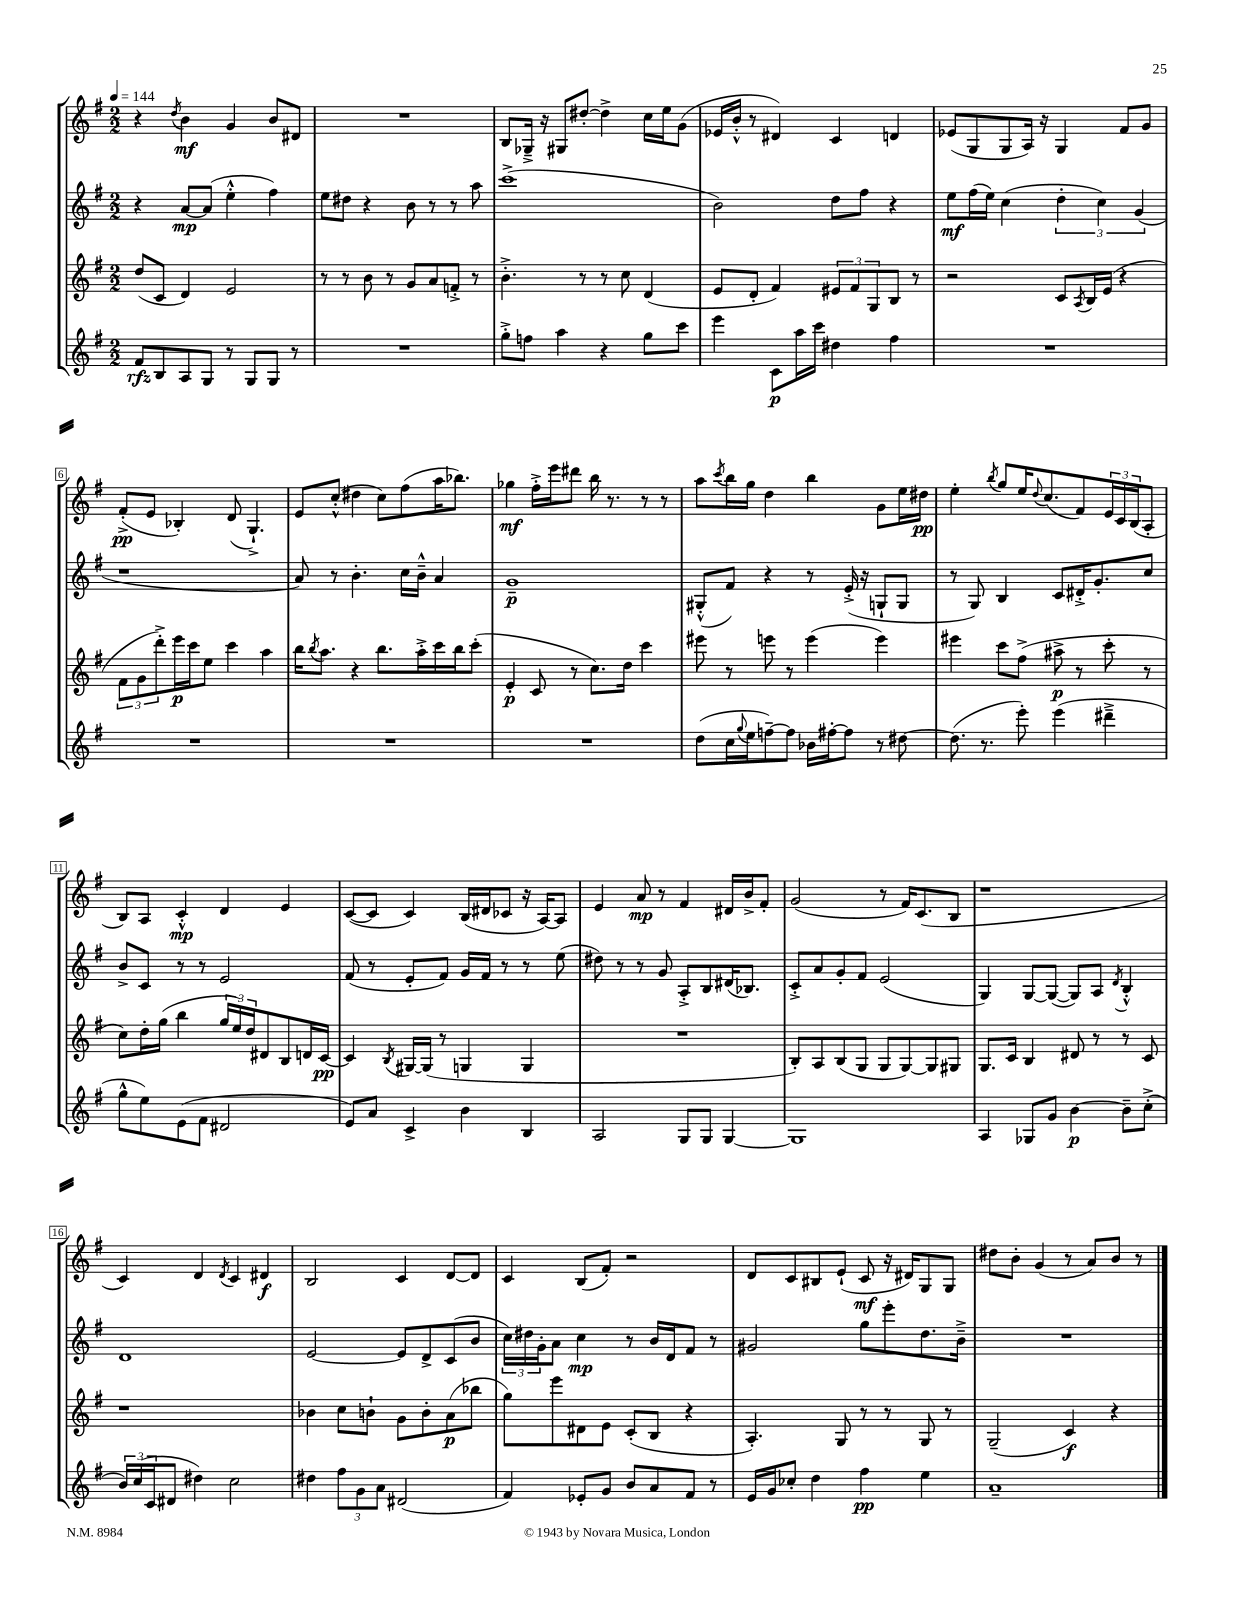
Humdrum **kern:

**kern	**dynam	**kern	**dynam	**kern	**dynam	**kern	**dynam
*part4	*part4	*part3	*part3	*part2	*part2	*part1	*part1
*staff4	*staff4	*staff3	*staff3	*staff2	*staff2	*staff1	*staff1
*clefG2	*	*clefG2	*	*clefG2	*	*clefG2	*
*k[f#]	*	*k[f#]	*	*k[f#]	*	*k[f#]	*
*M2/2	*	*M2/2	*	*M2/2	*	*M2/2	*
*MM144	*	*MM144	*	*MM144	*	*MM144	*
=1	=1	=1	=1	=1	=1	=1	=1
8f#/L	rfz	(8dd/L	.	4r	.	4r	.
8B/	.	8c/J	.	.	.	.	.
.	.	.	.	.	.	8qdd/	.
8A/	.	4d/)	.	[8a/L	mp	4b\	mf
8G/J	.	.	.	(8a/J]	.	.	.
8r	.	2e/	.	4ee'^^\	.	4g/	.
8G/L	.	.	.	.	.	.	.
8G/J	.	.	.	4ff#\)	.	8b/L	.
8r	.	.	.	.	.	8d#X/J	.
=2	=2	=2	=2	=2	=2	=2	=2
1r	.	8r	.	8ee\L	.	1r	.
.	.	8r	.	8dd#X\J	.	.	.
.	.	8b\	.	4r	.	.	.
.	.	8r	.	.	.	.	.
.	.	8g/L	.	8b\	.	.	.
.	.	8a/	.	8r	.	.	.
.	.	8fn'^/J	.	8r	.	.	.
.	.	8r	.	8aa\	.	.	.
=3	=3	=3	=3	=3	=3	=3	=3
8gg'^\L	.	4.b'^\	.	(1ccc^	.	8B/L	.
8ffn\J	.	.	.	.	.	16G-X~^/Jk	.
.	.	.	.	.	.	16r	.
4aa\	.	.	.	.	.	8G#X/L	.
.	.	8r	.	.	.	[8dd#X'/J	.
4r	.	8r	.	.	.	4dd#^\]	.
.	.	8cc\	.	.	.	.	.
8gg\L	.	(4d/	.	.	.	16cc\LL	.
.	.	.	.	.	.	16ee\J	.
8ccc\J	.	.	.	.	.	(8g\J	.
=4	=4	=4	=4	=4	=4	=4	=4
4eee\	.	8e/L	.	2b\)	.	16e-X/LL	.
.	.	.	.	.	.	16b'^^/JJ	.
.	.	8d'/J	.	.	.	8r	.
8c\L	p	4f#/)	.	.	.	4d#X/)	.
16aa\L	.	.	.	.	.	.	.
16ccc\JJ	.	.	.	.	.	.	.
4dd#X\	.	12e#X/L	.	8dd\L	.	4c/	.
.	.	12f#/	.	.	.	.	.
.	.	.	.	8ff#\J	.	.	.
.	.	12G/	.	.	.	.	.
4ff#\	.	8B/J	.	4r	.	4dn/	.
.	.	8r	.	.	.	.	.
=5	=5	=5	=5	=5	=5	=5	=5
1r	.	2r	.	8ee\L	mf	(8e-X/L	.
.	.	.	.	(16ff#\L	.	8G/	.
.	.	.	.	16ee\JJ)	.	.	.
.	.	.	.	(4cc\	.	8G/	.
.	.	.	.	.	.	16A/Jk)	.
.	.	.	.	.	.	16r	.
.	.	8c/L	.	6dd'\	.	4G/	.
.	.	8qA/	.	.	.	.	.
.	.	16B/L	.	.	.	.	.
.	.	.	.	6cc\)	.	.	.
.	.	(16e/JJ	.	.	.	.	.
.	.	4r	.	.	.	8f#/L	.
.	.	.	.	(6g/	.	.	.
.	.	.	.	.	.	8g/J	.
!!LO:LB:g=z
=6	=6	=6	=6	=6	=6	=6	=6
1r	.	12f#\L	.	1r	.	(8f#'^/L	pp
.	.	12g\	.	.	.	.	.
.	.	.	.	.	.	8e/J	.
.	.	12ddd'^\)	.	.	.	.	.
.	.	16eee\L	p	.	.	4B-X'/)	.
.	.	16ccc\J	.	.	.	.	.
.	.	8ee\J	.	.	.	.	.
.	.	4ccc\	.	.	.	(8d/	.
.	.	.	.	.	.	4.G`^/)	.
.	.	4aa\	.	.	.	.	.
=7	=7	=7	=7	=7	=7	=7	=7
1r	.	16bb\KL	.	8a/)	.	8e/L	.
.	.	8qbb/	.	.	.	.	.
.	.	8.aa\J	.	.	.	.	.
.	.	.	.	8r	.	(8cc'^^/J	.
.	.	4r	.	4.b'\	.	4dd#X\	.
.	.	8.bb\L	.	.	.	8cc\L)	.
.	.	.	.	16cc\LL	.	(8ff#\	.
.	.	16aa'^\L	.	16b~^^\JJ	.	.	.
.	.	16ccc\	.	4a/	.	16aa\K	.
.	.	16bb\J	.	.	.	8.bb-X\J)	.
.	.	(8ccc'\J	.	.	.	.	.
=8	=8	=8	=8	=8	=8	=8	=8
1r	.	4e'/	p	1g~	p	4gg-X\	mf
.	.	8c/	.	.	.	16ff#'^\LL	.
.	.	.	.	.	.	16eee\J	.
.	.	8r	.	.	.	8ddd#X\J	.
.	.	8.cc\L)	.	.	.	16bb\	.
.	.	.	.	.	.	8.r	.
.	.	16dd\Jk	.	.	.	.	.
.	.	4ccc\	.	.	.	8r	.
.	.	.	.	.	.	8r	.
=9	=9	=9	=9	=9	=9	=9	=9
(8dd\L	.	8eee#X\	.	(8G#X'^^/L	.	8aa\L	.
.	.	.	.	.	.	8qccc/	.
16cc\L	.	8r	.	8f#/J)	.	16bb\L	.
8qqgg/	.	.	.	.	.	.	.
16ee\J	.	.	.	.	.	16gg\JJ	.
[8ffn~\)	.	8eeen\	.	4r	.	4dd\	.
8ff\J]	.	8r	.	.	.	.	.
16b-X\LL	.	(4eee\	.	8r	.	4bb\	.
[16ff#X'\J	.	.	.	.	.	.	.
8ff#\J]	.	.	.	(16e'^/	.	.	.
.	.	.	.	16r	.	.	.
8r	.	4eee\)	.	8Gn`/L	.	8g\L	.
[8dd#X\	.	.	.	8G/J	.	16ee\L	.
.	.	.	.	.	.	16dd#X\JJ	pp
=10	=10	=10	=10	=10	=10	=10	=10
(8.dd#\]	.	4eee#X\	.	8r	.	4ee'\	.
.	.	.	.	8G/)	.	.	.
8.r	.	.	.	.	.	.	.
.	.	.	.	.	.	8qbb/	.
.	.	8ccc\L	.	4B/	.	8gg/L	.
8eee'\)	.	(8ff#^\J	.	.	.	16ee/K	.
.	.	.	.	.	.	8qqdd/	.
.	.	.	.	.	.	(8.cc/	.
(4eee\	.	8aa#X^\	p	8c/L	.	.	.
.	.	8r	.	16d#X'^/K	.	8f#/)	.
.	.	.	.	8.g'/	.	.	.
4ddd#X~^\	.	8ccc'\	.	.	.	24e/L	.
.	.	.	.	.	.	24c/	.
.	.	.	.	.	.	(24B/J	.
.	.	8r	.	8cc/J	.	8A'/J	.
!!LO:LB:g=z
=11	=11	=11	=11	=11	=11	=11	=11
8gg^^\L	.	8cc\L)	.	8b^/L	.	8B/L)	.
8ee\)	.	16dd'\L	.	8c/J	.	8A/J	.
.	.	(16gg\JJ	.	.	.	.	.
(8e\	.	4bb\	.	8r	.	4c'^^/	mp
8f#\J	.	.	.	8r	.	.	.
2d#X/	.	24gg/LL	.	2e/	.	4d/	.
.	.	24ee/)	.	.	.	.	.
.	.	24dd/J	.	.	.	.	.
.	.	8d#X/	.	.	.	.	.
.	.	8B/	.	.	.	4e/	.
.	.	16dn/L	.	.	.	.	.
.	.	[16c/JJ	pp	.	.	.	.
=12	=12	=12	=12	=12	=12	=12	=12
8e/L)	.	4c/]	.	(8f#/	.	([8c/L	.
8a/J	.	.	.	8r	.	8c/J]	.
.	.	8qB/	.	.	.	.	.
4c^/	.	[16G#X/LL	.	8e'/L	.	4c/)	.
.	.	(16G#/JJ]	.	.	.	.	.
.	.	8r	.	8f#/J)	.	.	.
4b\	.	4Gn/	.	16g/LL	.	(16B/LL	.
.	.	.	.	16f#/JJ	.	16d#X/J	.
.	.	.	.	8r	.	8c-X/J	.
4B/	.	4G/	.	8r	.	16r	.
.	.	.	.	.	.	[16A/KL)	.
.	.	.	.	(8ee\	.	8A/J]	.
=13	=13	=13	=13	=13	=13	=13	=13
2A/	.	1r	.	8dd#X\)	.	4e/	.
.	.	.	.	8r	.	.	.
.	.	.	.	8r	.	8a/	mp
.	.	.	.	8g/	.	8r	.
8G/L	.	.	.	8A'^/L	.	4f#/	.
8G/J	.	.	.	8B/	.	.	.
[4G/	.	.	.	(16d#X/K	.	16d#X/LL	.
.	.	.	.	8.B-X/J)	.	16b^/J	.
.	.	.	.	.	.	8f#'/J	.
=14	=14	=14	=14	=14	=14	=14	=14
1G]	.	8B'/L)	.	8c'^/L	.	(2g/	.
.	.	8A/	.	8a/	.	.	.
.	.	(8B/	.	8g'/	.	.	.
.	.	8G/J	.	8f#/J	.	.	.
.	.	8G/L	.	(2e/	.	8r	.
.	.	[8G/)	.	.	.	16f#/KL)	.
.	.	.	.	.	.	(8.c/	.
.	.	8G/]	.	.	.	.	.
.	.	8G#X/J	.	.	.	8B/J	.
=15	=15	=15	=15	=15	=15	=15	=15
4A/	.	8.G/L	.	4G/)	.	1r	.
.	.	16c/Jk	.	.	.	.	.
8G-X/L	.	4B/	.	[8G/L	.	.	.
8g/J	.	.	.	(8G/J_	.	.	.
[4b\	p	8d#X/	.	8G/L])	.	.	.
.	.	8r	.	8A/J	.	.	.
.	.	.	.	8qd/	.	.	.
8b~\L]	.	8r	.	4B'^^/	.	.	.
(8cc'^\J	.	8c/	.	.	.	.	.
!!LO:LB:g=z
=16	=16	=16	=16	=16	=16	=16	=16
24b/LL)	.	1r	.	1d	.	4c/)	.
(24cc/	.	.	.	.	.	.	.
24c/J	.	.	.	.	.	.	.
8d#X/J	.	.	.	.	.	.	.
4dd#X\)	.	.	.	.	.	4d/	.
.	.	.	.	.	.	8qd/	.
2cc\	.	.	.	.	.	4c/	.
.	.	.	.	.	.	4d#X/	f
=17	=17	=17	=17	=17	=17	=17	=17
4dd#X\	.	4b-X\	.	[2e/	.	2B/	.
12ff#\L	.	8cc\L	.	.	.	.	.
12g\	.	.	.	.	.	.	.
.	.	8bn`\J	.	.	.	.	.
12a\J	.	.	.	.	.	.	.
(2d#X/	.	8g\L	.	8e/L]	.	4c/	.
.	.	8b'\	.	8d^/	.	.	.
.	.	(8a\	p	(8c/	.	[8d/L	.
.	.	8bb-X\J	.	8b/J	.	8d/J]	.
=18	=18	=18	=18	=18	=18	=18	=18
4f#/)	.	8gg\L)	.	24cc\LL)	.	4c/	.
.	.	.	.	24dd#X\	.	.	.
.	.	.	.	24g'\J	.	.	.
.	.	8eee\	.	8a\J	.	.	.
8e-X'/L	.	8d#X\	.	4cc\	mp	(8B/L	.
8g/J	.	8e\J	.	.	.	8f#'/J)	.
8b/L	.	(8c'/L	.	8r	.	2r	.
8a/	.	8B/J	.	16b/LL	.	.	.
.	.	.	.	16d/J	.	.	.
8f#/J	.	4r	.	8f#/J	.	.	.
8r	.	.	.	8r	.	.	.
=19	=19	=19	=19	=19	=19	=19	=19
16e/LL	.	4.A'/)	.	2g#X/	.	8d/L	.
16g/J	.	.	.	.	.	.	.
8cc-X'/J	.	.	.	.	.	8c/	.
4dd\	.	.	.	.	.	8B#X/	.
.	.	8G/	.	.	.	(8e`/J	.
4ff#\	pp	8r	.	8gg\L	.	8c/	mf
.	.	8r	.	8eee'\	.	16r	.
.	.	.	.	.	.	16d#X/KL)	.
4ee\	.	8G/	.	8.dd\	.	8G/	.
.	.	8r	.	.	.	8G/J	.
.	.	.	.	16b~^\Jk	.	.	.
=20	=20	=20	=20	=20	=20	=20	=20
1a~	.	(2G~/	.	1r	.	8dd#X\L	.
.	.	.	.	.	.	8b'\J	.
.	.	.	.	.	.	(4g/	.
.	.	4c/)	f	.	.	8r	.
.	.	.	.	.	.	8a/L)	.
.	.	4r	.	.	.	8b/J	.
.	.	.	.	.	.	8r	.
==	==	==	==	==	==	==	==
*-	*-	*-	*-	*-	*-	*-	*-
